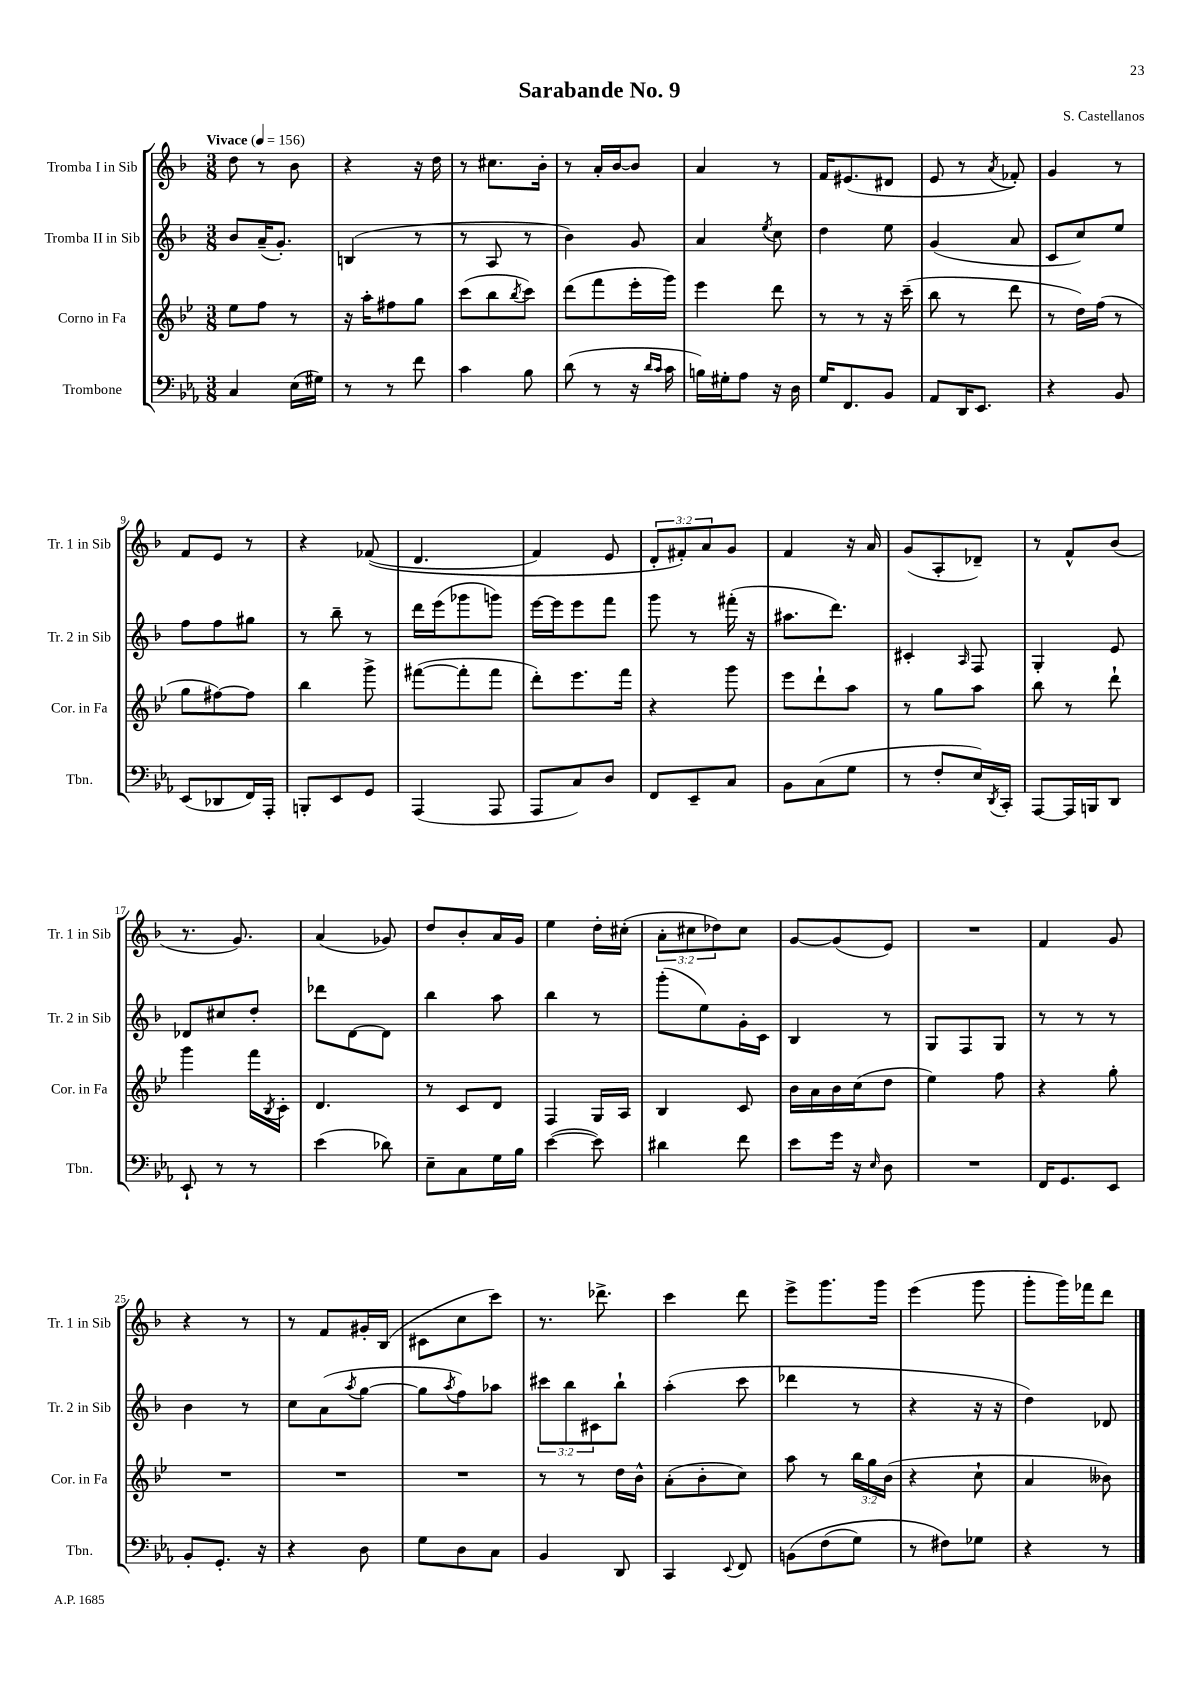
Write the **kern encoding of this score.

**kern	**kern	**kern	**kern
*part4	*part3	*part2	*part1
*staff4	*staff3	*staff2	*staff1
*I"Trombone	*I"Corno in Fa	*I"Tromba II in Sib	*I"Tromba I in Sib
*I'Tbn.	*I'Cor. in Fa	*I'Tr. 2 in Sib	*I'Tr. 1 in Sib
*clefF4	*clefG2	*clefG2	*clefG2
*k[b-e-a-]	*k[b-e-]	*k[b-]	*k[b-]
*M3/8	*M3/8	*M3/8	*M3/8
*MM156	*MM156	*MM156	*MM156
=1	=1	=1	=1
!	!	!	!LO:TX:a:B:t=Vivace
4C/	8ee-\L	8b-/L	8dd\
.	8ff\J	(16a~/K	8r
.	.	8.g'/J)	.
(16E-\LL	8r	.	8b-\
16G#X\JJ)	.	.	.
=2	=2	=2	=2
8r	16r	(4Bn/	4r
.	16aa'\KL	.	.
8r	8ff#X\	.	.
8f\	8gg\J	8r	16r
.	.	.	16dd\
=3	=3	=3	=3
4c\	(8ccc\L	8r	8r
.	8bb-\	8A/	8.cc#X\L
.	8qbb-/	.	.
8B-\	8ccc\J)	8r	.
.	.	.	16b-'\Jk
=4	=4	=4	=4
(8d\	(8ddd\L	4b-\)	8r
8r	8fff\	.	16a'/LL
.	.	.	[16b-/J
16r	16eee-'\L	8g/	8b-/J]
16qqd/LL	.	.	.
16qqc/JJ	.	.	.
16c\	16ggg\JJ)	.	.
=5	=5	=5	=5
16Bn\LL)	4eee-\	4a/	4a/
16G#X'\J	.	.	.
8A-\J	.	.	.
.	.	8qee/	.
16r	8ddd\	8cc\	8r
16D\	.	.	.
=6	=6	=6	=6
16G/KL	8r	4dd\	16f/KL
8.FF/	.	.	(8.e#X/
.	8r	.	.
8BB-/J	16r	8ee\	8d#X/J
.	(16ccc~\	.	.
=7	=7	=7	=7
8AA-/L	8bb-\	(4g/	8e/
16DD/K	8r	.	8r
8.EE-/J	.	.	.
.	.	.	8qa/
.	8ddd\	8a/	8f-X'/)
=8	=8	=8	=8
4r	8r	8c/L	4g/
.	16dd\LL)	8cc/)	.
.	(16ff\JJ	.	.
8BB-/	8r	8ee/J	8r
!!LO:LB:g=z
=9	=9	=9	=9
(8EE-/L	8gg\L	8ff\L	8f/L
8DD-X/	[8ff#X\)	8ff\	8e/J
16FF/L)	8ff#\J]	8gg#X\J	8r
16AAA-'/JJ	.	.	.
=10	=10	=10	=10
8BBBn'/L	4bb-\	8r	4r
8EE-/	.	8bb-~\	.
8GG/J	8ggg^\	8r	((8f-X/
=11	=11	=11	=11
(4AAA-/	([8fff#X\L	16ddd\LL	4.d/
.	.	(16eee\J	.
.	8fff#'\]	8ggg-X\	.
8AAA-/	8fff#\J	8gggn\J)	.
=12	=12	=12	=12
8AAA-/L	8ddd'\L)	[16eee\LL	4f/)
.	.	16eee\J]	.
8C/)	8.eee-\	8eee\	.
8D/J	.	8fff\J	8e/
.	16fff\Jk	.	.
=13	=13	=13	=13
8FF/L	4r	8ggg\	12d'/L
.	.	.	12f#X'/)
8EE-~/	.	8r	.
.	.	.	12a/
8C/J	8ggg\	(16fff#X'\	8g/J
.	.	16r	.
=14	=14	=14	=14
8BB-\L	8eee-\L	8.aa#X\L	4f/
(8C\	8ddd`\	.	.
.	.	8.ddd\J)	.
8G\J	8aa\J	.	16r
.	.	.	16a/
=15	=15	=15	=15
8r	8r	4c#X'/	(8g/L
8F'/L	8gg\L	.	8A'/
.	.	16qqA/	.
16E-/L)	8aa\J	8F/	8d-X~/J)
8qDD/	.	.	.
16CC'/JJ	.	.	.
=16	=16	=16	=16
[8AAA-/L	8bb-\	4G'/	8r
16AAA-/L]	8r	.	8f^^/L
16BBBn/J	.	.	.
8DD/J	8ddd`\	8e/	(8b-/J
!!LO:LB:g=z
=17	=17	=17	=17
8EE-`/	4ggg\	8d-X/L	8.r
8r	.	8cc#X/	.
.	.	.	8.g/)
8r	16fff\LL	8dd'/J	.
.	8qB-/	.	.
.	16c'\JJ	.	.
=18	=18	=18	=18
(4e-\	4.d/	8ddd-X\L	(4a/
.	.	[8d\	.
8d-X\)	.	8d\J]	8g-X/)
=19	=19	=19	=19
8E-~\L	8r	4bb-\	8dd/L
8C\	8c/L	.	8b-'/
16G\L	8d/J	8aa\	16a/L
16B-\JJ	.	.	16g/JJ
=20	=20	=20	=20
([4e-\	4F/	4bb-\	4ee\
8e-\])	16G/LL	8r	16dd'\LL
.	16A/JJ	.	(16cc#X'\JJ
=21	=21	=21	=21
4d#X\	4B-/	(8ggg'\L	12a'\L
.	.	.	12cc#X\
.	.	8ee\)	.
.	.	.	12dd-X\)
8f\	8c/	16g'\L	8cc#\J
.	.	16c\JJ	.
=22	=22	=22	=22
8e-\L	16b-\LL	4B-/	[8g/L
.	16a\	.	.
16g\Jk	16b-\	.	(8g/]
16r	(16cc\J	.	.
16qqE-/	.	.	.
8D\	8dd\J	8r	8e/J)
=23	=23	=23	=23
4.r	4ee-\)	8G/L	4.r
.	.	8F/	.
.	8ff\	8G/J	.
=24	=24	=24	=24
16FF/KL	4r	8r	4f/
8.GG/	.	.	.
.	.	8r	.
8EE-/J	8gg'\	8r	8g/
!!LO:LB:g=z
=25	=25	=25	=25
8BB-'/L	4.r	4b-\	4r
8.GG'/J	.	.	.
.	.	8r	8r
16r	.	.	.
=26	=26	=26	=26
4r	4.r	8cc\L	8r
.	.	(8a\	8f/L
.	.	8qaa/	.
8D\	.	[8gg\J	16g#X'/L
.	.	.	(16B-/JJ
=27	=27	=27	=27
8G\L	4.r	8gg\L]	8c#X\L
.	.	8qaa/	.
8D\	.	8ff\)	8cc\
8C\J	.	8aa-X\J	8ccc\J)
=28	=28	=28	=28
4BB-/	8r	12ccc#X\L	8.r
.	.	12bb-\	.
.	8r	.	.
.	.	12c#X\	.
.	.	.	8.ddd-X^\
8DD/	16dd\LL	8bb-`\J	.
.	16b-^^\JJ	.	.
=29	=29	=29	=29
4CC/	(8a'\L	(4aa'\	4ccc\
.	8b-'\	.	.
8qqEE-/	.	.	.
8FF/	8cc\J)	8ccc\	8ddd\
=30	=30	=30	=30
(8BBn\L	8aa\	4ddd-X\	8eee^\L
(8F\	8r	.	8.ggg\
8G\J)	24bb-\LL	8r	.
.	24gg\	.	.
.	.	.	16ggg\Jk
.	(24b-\JJ	.	.
=31	=31	=31	=31
8r	4r	4r	(4eee\
8F#X\L)	.	.	.
8G-X\J	8cc`\	16r	8ggg\
.	.	16r	.
=32	=32	=32	=32
4r	4a/	4dd\)	8ggg'\L
.	.	.	16ggg\L)
.	.	.	16fff-X\J
8r	8b--X\)	8d-X/	8ddd\J
==	==	==	==
*-	*-	*-	*-
